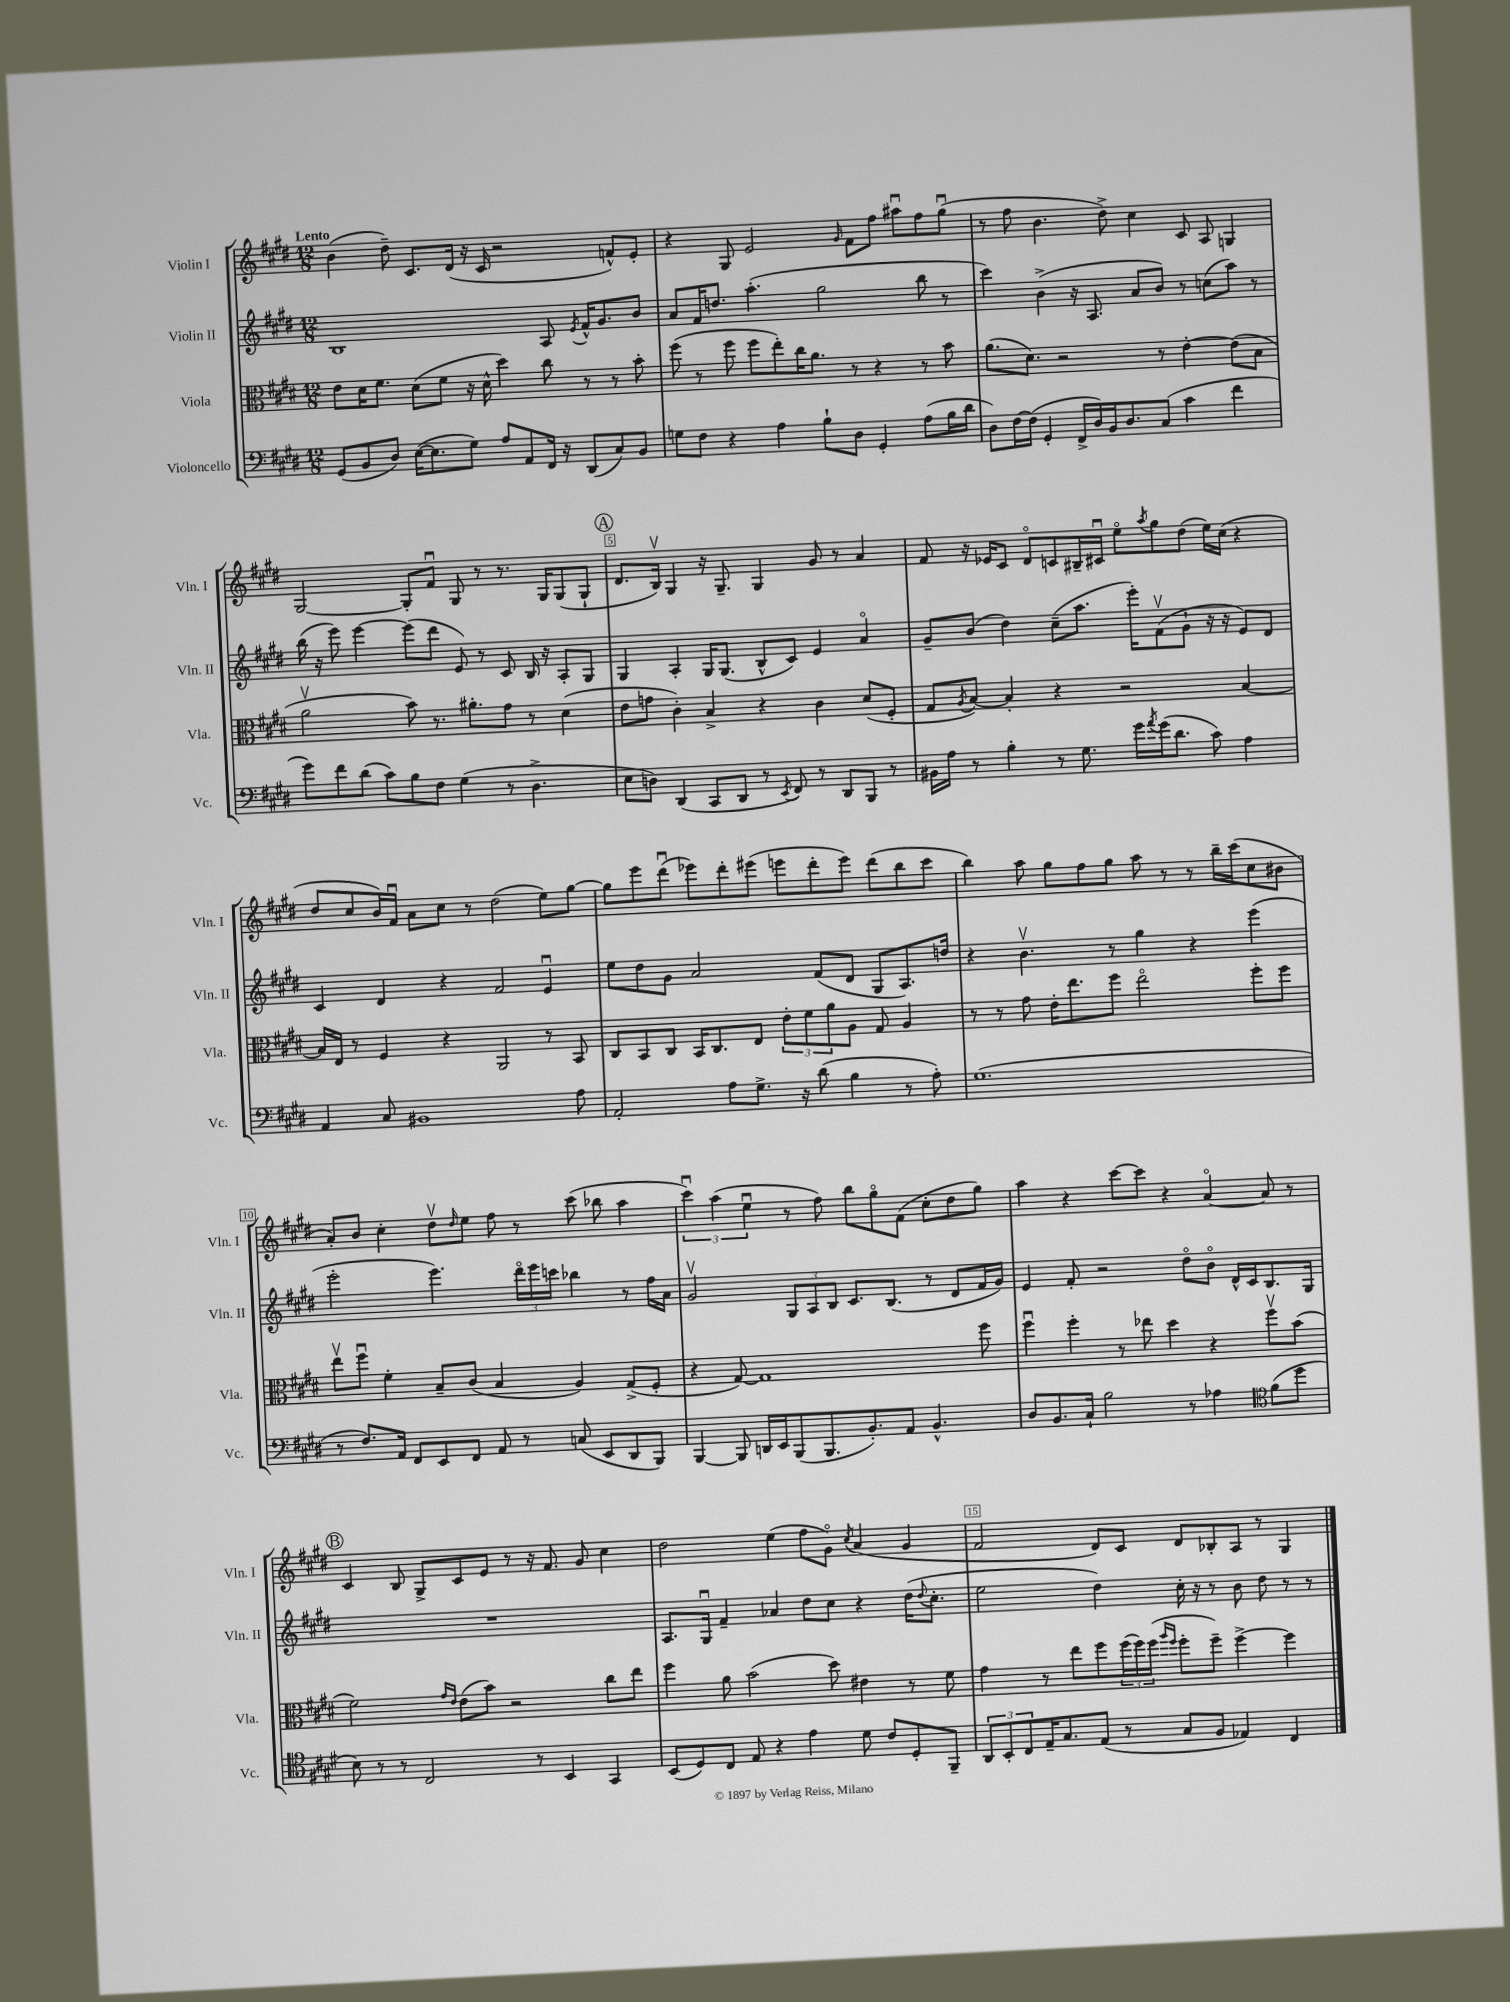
<<
\new StaffGroup <<
\new Staff = "s0" \with { instrumentName = "Violin I" shortInstrumentName = "Vln. I" } {
    \clef treble \key e \major \numericTimeSignature \time 12/8 \tempo "Lento"
    b'4( dis''8--) cis'8. dis'16( r16 cis'16 r2 f'8-^) e'8-. |
    r4 gis8 e'2 \grace { gis'16 } fis'8 fis''8 ais''8\downbow fis''8 gis''8\downbow( |
    r8 fis''8 b'4. dis''8->) cis''4 cis'8 a8 g4 |
    gis2~ gis8-. fis'8\downbow gis8 r8 r8. gis16 gis8( gis8-! |
    \mark \markup { \circle "A" } dis'8. b16\upbow) gis4 r16 gis8.-- gis4 gis'8 r8 a'4 |
    fis'8 r16 ees'16 cis'8 dis'8\flageolet c'8 bis16-- cis'16\downbow e''8\flageolet \acciaccatura { a''8 } gis''8 dis''8( e''16) cis''16( r4 |
    dis''8 cis''8 b'16) fis'16\downbow a'8 cis''8 r8 dis''2( e''8) gis''8~ |
    gis''8 e'''8 dis'''8\downbow( ees'''8) dis'''8-. eis'''8( e'''8 dis'''8-. e'''8) dis'''8( b''8 cis'''8 |
    b''4) a''8 gis''8 fis''8 gis''8 a''8 r8 r8 b''16-- cis'''16( cis''8 bis'8 |
    a'8-.) b'8 cis''4-. dis''8\upbow \grace { dis''16 } e''8 fis''8 r8 cis'''8( bes''8 a''4 |
    \tuplet 3/2 { cis'''4\downbow) a''4( e''4\downbow } r8 fis''8) b''8 gis''8\flageolet fis'8( cis''8-. dis''8 gis''8) |
    a''4 r4 cis'''8~ cis'''8 r4 a'4~\flageolet a'8 r8 |
    \mark \markup { \circle "B" } cis'4 b8 gis8-> cis'8 e'8 r8 r16 fis'8. gis'8 cis''4 |
    dis''2 e''4( fis''8 gis'8\flageolet) \acciaccatura { cis''8 } a'4( gis'4 |
    fis'2 dis'8) cis'8 dis'8 bes8-. a8 r8 gis4 \bar "|." |
}
\new Staff = "s1" \with { instrumentName = "Violin II" shortInstrumentName = "Vln. II" } {
    \clef treble \key e \major \numericTimeSignature \time 12/8
    b1 a8 \acciaccatura { e'8 } fis'16-^ gis'8. b'8 |
    a'8 fis'16 d''8. a''4.-.( gis''2 b''8 r8 |
    cis'''4) b'4->( r16 a8. a'8 b'8) r8 c''8( a''8) r8 |
    b''16( r16 e'''8) e'''4~ e'''8( dis'''8 e'8) r8 cis'8 b16 r16 a8-. gis8 |
    \mark \markup { \circle "A" } gis4 a4-. gis16 gis8.( b8-^ cis'8) e'4 a'4\flageolet |
    gis'8-- b'8( dis''4) cis''8--( a''8. e'''16-.) fis'8\upbow( gis'8-! r16 r16 e'8) dis'8 |
    cis'4 dis'4 r4 fis'2 e'4\downbow |
    e''8 dis''8 gis'8 a'2 fis'8( dis'8 gis8 a8.) d''16 |
    r4 b'4.\upbow r8 gis''4 r4 e'''4( |
    e'''2-. e'''4.) \tuplet 3/2 { dis'''16\flageolet e'''16 c'''16 } bes''4 r8 fis''16 a'16 |
    gis'2\upbow \tuplet 3/2 { gis8 a8 b8 } cis'8. b8.( r8 dis'8 fis'16 gis'16) |
    e'4 fis'8-. r2 dis''8\flageolet b'8\flageolet dis'16-^ cis'16 b8. gis16 |
    \mark \markup { \circle "B" } R1. |
    a8. gis16\downbow fis'4-- aes'4 dis''8 cis''8 r4 dis''16( \appoggiatura { dis''8 } cis''8.-. |
    e''2 dis''4) cis''16-. r16 r8 b'8 dis''8 r8 r8 \bar "|." |
}
\new Staff = "s2" \with { instrumentName = "Viola" shortInstrumentName = "Vla." } {
    \clef alto \key e \major \numericTimeSignature \time 12/8
    e'8 dis'16 fis'8. dis'8( fis'8 r16 dis'16-^ dis''4) cis''8 r8 r8 b'8-. |
    fis''8( r8 fis''8 fis''8 e''8-.) cis''16 a'8. r8 r4 r8 b'8 |
    a'8.( dis'8.) r2 r8 e'4~-. e'8( b8 |
    a'2\upbow b'8) r8. ais'8.-. gis'8 r8 dis'4( |
    \mark \markup { \circle "A" } e'8 g'8 cis'4-.) b4-> r4 cis'4 dis'8( fis8-. |
    gis8 \acciaccatura { a8 } b8~) b4-. r4 r2 b4~ |
    b16 e16 r8 fis4 r4 a,2 r8 b,8 |
    cis8 b,8 cis8 b,16 cis8. e8 \tuplet 3/2 { e'8-. fis'8 a'8 } a8 gis8 a4 |
    r8 r8 gis'8 e'16-. e''8. fis''8 e''2\flageolet fis''8-. fis''8 |
    e''8\upbow fis''8\downbow fis'4-. b8-- cis'8( b4 a4) gis8->( fis8-. |
    r4 gis8~) gis1 fis''8 |
    fis''4\downbow fis''4-. r8 ees''8 dis''4 r4 fis''8\upbow b'8( |
    \mark \markup { \circle "B" } fis'2) \grace { gis'16 e'16 } e'8( b'8) r2 cis''8 e''8 |
    fis''4 a'8 b'2( dis''8) eis'4 r8 fis'8 |
    gis'4 r8 e''8 fis''8 \tuplet 3/2 { fis''16( fis''16) fis''16( } \grace { a''16 fis''16 } fis''8-. fis''8--) fis''4~-> fis''4 \bar "|." |
}
\new Staff = "s3" \with { instrumentName = "Violoncello" shortInstrumentName = "Vc." } {
    \clef bass \key e \major \numericTimeSignature \time 12/8
    gis,8( b,8 dis8) e16~( e8. gis8) a8 a,8 fis,16 r16 dis,8( cis8) b,8 |
    g8 fis8 r4 a4 b8-! dis8 gis,4-. a8( b16 dis'16 |
    dis8) fis16~ fis16( gis,4-. fis,16-> dis16) b,16 dis8. cis8( cis'4 fis'4 |
    gis'8) fis'8 dis'8( cis'8) b8 fis8 gis4( r8 dis4.-> |
    \mark \markup { \circle "A" } e8 d8) dis,4( cis,8 dis,8 r8 \acciaccatura { e,8 } fis,8) r8 dis,8 b,,8 r8 |
    bis,16 a16 r8 b4-. r8 gis8. gis'16 \acciaccatura { a'8 } gis'16( dis'8. cis'8) a4 |
    a,4 cis8 bis,1 a8 |
    a,2-. a8 gis8.-> r16 dis'8( b4 r8 a8-.) |
    gis1.( |
    r8 fis8.) a,16 fis,8 e,8 fis,8 a,8 r8 c8( e,8 dis,8 b,,8) |
    b,,4~ b,,8 d,16 e,16 b,,8( b,,8. b,8.-.) a,8 b,4.-^ |
    dis8 b,8. cis16-! b2 r8 aes4 \clef tenor fis'8( dis''8 |
    \mark \markup { \circle "B" } b8) r8 r8 cis2 r8 b,4 gis,4 |
    b,8( dis8) cis8 e8 r4 e'4 dis'8 cis'8 dis8-. fis,8-- |
    \tuplet 3/2 { a,8 b,8-. cis8 } e16-- gis8. e8( r8 gis8 fis8 ees4) cis4 \bar "|." |
}
>>
>>
\layout { \context { \Score \override BarNumber.break-visibility = ##(#f #t #t) barNumberVisibility = #(every-nth-bar-number-visible 5) \override BarNumber.stencil = #(make-stencil-boxer 0.1 0.3 ly:text-interface::print) } }
